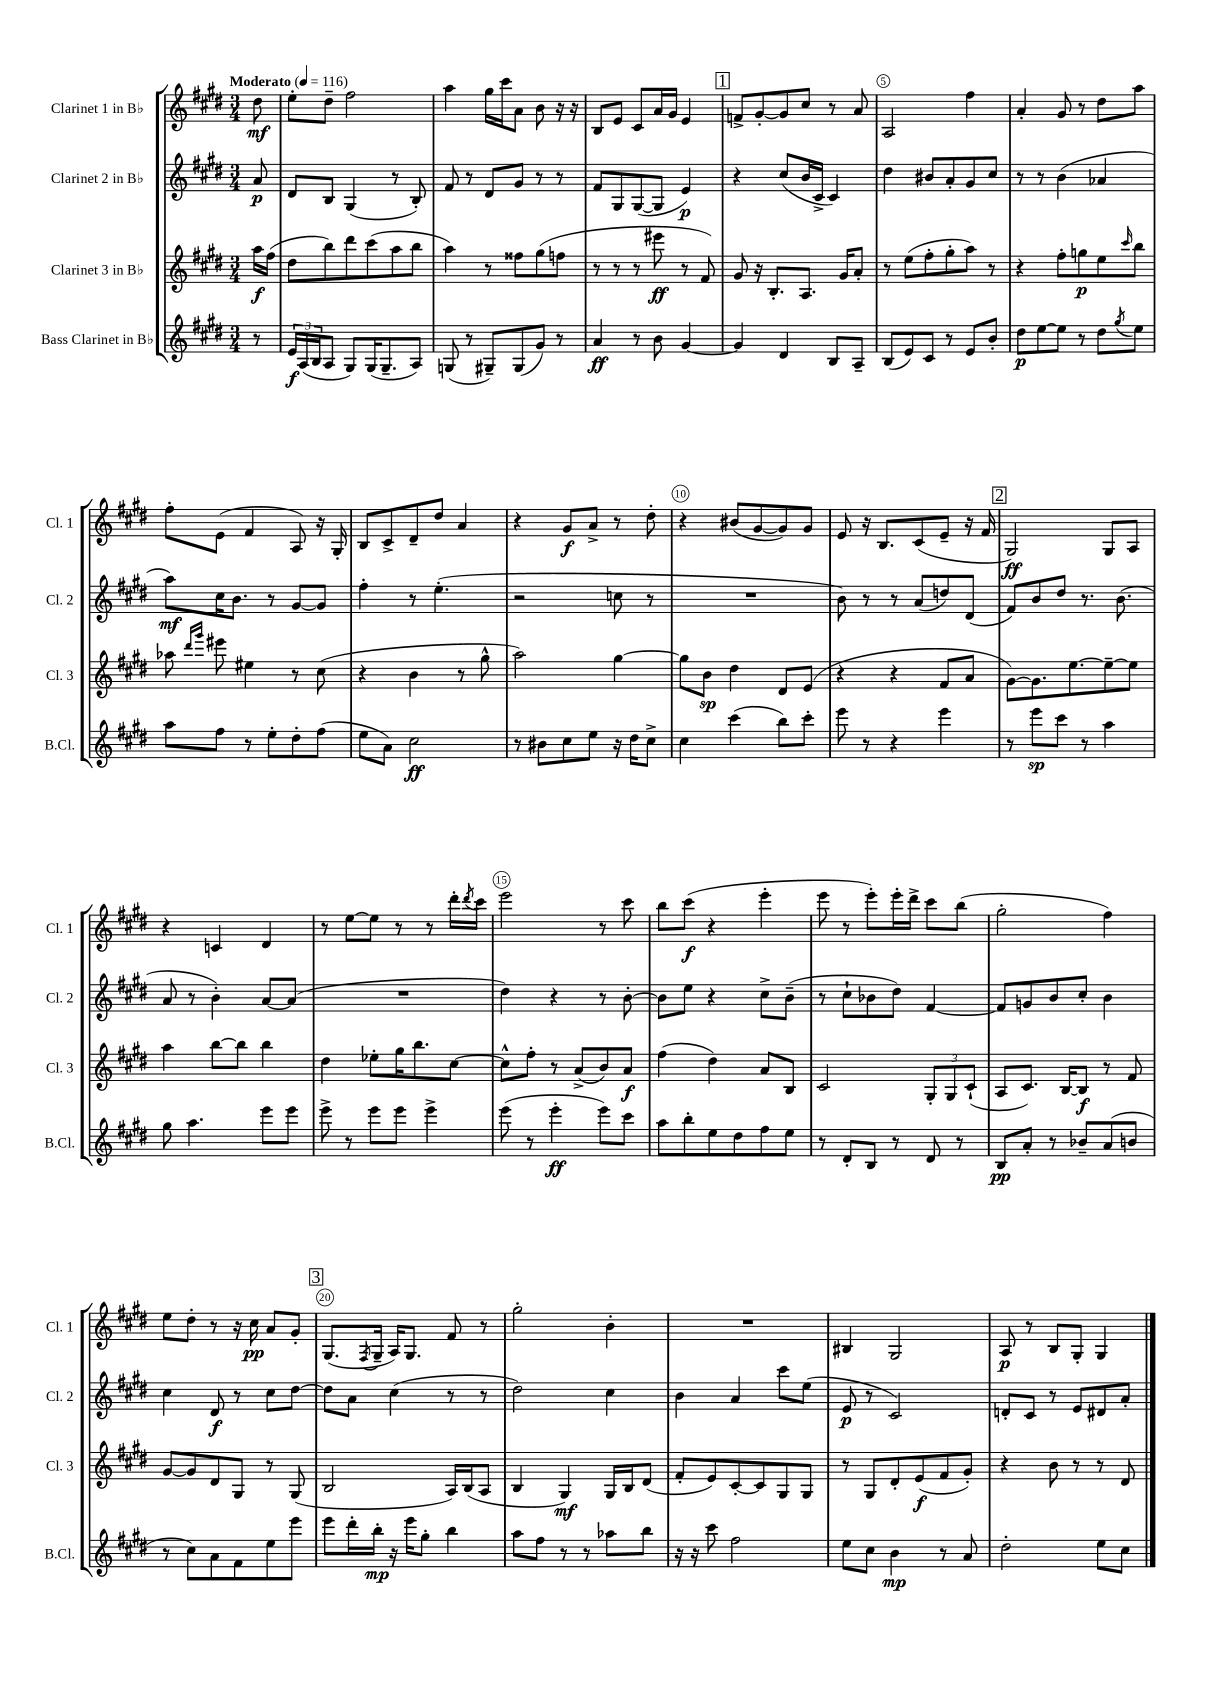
<<
\new StaffGroup <<
\new Staff = "s0" \with { instrumentName = "Clarinet 1 in Bb" shortInstrumentName = "Cl. 1" } {
    \clef treble \key e \major \numericTimeSignature \time 3/4 \partial 8 \tempo "Moderato" 4 = 116
    dis''8\mf |
    e''8-. dis''8-- fis''2 |
    a''4 gis''16 cis'''16 a'8 b'8 r16 r16 |
    b8 e'8 cis'8 a'16 gis'16 e'4 |
    \mark \markup { \box "1" } f'8-> gis'8~-. gis'8 cis''8 r8 a'8 |
    a2 fis''4 |
    a'4-. gis'8 r8 dis''8 a''8 |
    fis''8-. e'8( fis'4 a8) r16 gis16-. |
    b8 cis'8-> dis'8-- dis''8 a'4 |
    r4 gis'8\f a'8-> r8 dis''8-. |
    r4 bis'8( gis'8~ gis'8) gis'8 |
    e'8 r16 b8. cis'8( e'8-- r16 fis'16 |
    \mark \markup { \box "2" } gis2\ff) gis8 a8 |
    r4 c'4 dis'4 |
    r8 e''8~ e''8 r8 r8 dis'''16-. \acciaccatura { dis'''8 } cis'''16 |
    e'''2 r8 cis'''8 |
    b''8 cis'''8\f( r4 e'''4-. |
    e'''8 r8 e'''8-.) e'''16-. dis'''16-> cis'''8 b''8( |
    gis''2-. fis''4) |
    e''8 dis''8-. r8 r16 cis''16\pp a'8 gis'8-. |
    \mark \markup { \box "3" } gis8.( \acciaccatura { fis8 } gis16-- a16) gis8. fis'8 r8 |
    gis''2-. b'4-. |
    R2. |
    bis4 gis2 |
    a8\p r8 b8 gis8-. gis4 \bar "|." |
}
\new Staff = "s1" \with { instrumentName = "Clarinet 2 in Bb" shortInstrumentName = "Cl. 2" } {
    \clef treble \key e \major \numericTimeSignature \time 3/4 \partial 8
    a'8\p |
    dis'8 b8 gis4( r8 b8-.) |
    fis'8 r8 dis'8 gis'8 r8 r8 |
    fis'8 gis8 gis8~( gis8 e'4\p) |
    \mark \markup { \box "1" } r4 cis''8( b'16 cis'16-> cis'4) |
    dis''4 bis'8 a'8-. gis'8 cis''8 |
    r8 r8 b'4( aes'4 |
    a''8\mf) cis''16 b'8. r8 gis'8~ gis'8 |
    fis''4-. r8 e''4.-.( |
    r2 c''8 r8 |
    R2. |
    b'8) r8 r8 a'8( d''8) dis'8( |
    \mark \markup { \box "2" } fis'8) b'8 dis''8 r8. b'8.( |
    a'8 r8 b'4-.) a'8~ a'8( |
    R2. |
    dis''4) r4 r8 b'8~-. |
    b'8 e''8 r4 cis''8-> b'8--( |
    r8 cis''8-! bes'8 dis''8) fis'4~ |
    fis'8 g'8 b'8 cis''8-. b'4 |
    cis''4 dis'8\f r8 cis''8 dis''8~ |
    \mark \markup { \box "3" } dis''8 a'8 cis''4( r8 r8 |
    dis''2) cis''4 |
    b'4 a'4 cis'''8 e''8( |
    e'8\p r8 cis'2) |
    d'8-. cis'8 r8 e'8 dis'8 a'8-. \bar "|." |
}
\new Staff = "s2" \with { instrumentName = "Clarinet 3 in Bb" shortInstrumentName = "Cl. 3" } {
    \clef treble \key e \major \numericTimeSignature \time 3/4 \partial 8
    a''16\f fis''16( |
    dis''8 b''8) dis'''8 cis'''8( a''8 b''8 |
    a''4) r8 fisis''8 gis''8( f''8 |
    r8 r8 r8 eis'''8\ff r8 fis'8) |
    \mark \markup { \box "1" } gis'8 r16 b8.-. a8. gis'16 a'8-. |
    r8 e''8( fis''8-. gis''8-. a''8) r8 |
    r4 fis''8-. g''8\p e''8 \grace { cis'''16 } b''8 |
    aes''8 \grace { dis'''16 gis'''16 } eis'''8 eis''4 r8 cis''8( |
    r4 b'4 r8 gis''8-^ |
    a''2) gis''4~ |
    gis''8 b'8\sp dis''4 dis'8 e'8( |
    r4 r4 fis'8 a'8 |
    \mark \markup { \box "2" } gis'8~) gis'8. e''8.~ e''8~-- e''8 |
    a''4 b''8~ b''8 b''4 |
    dis''4 ees''8-. gis''16 b''8. cis''8~ |
    cis''8-^ fis''8-. r8 a'8->( b'8) a'8\f |
    fis''4( dis''4) a'8 b8 |
    cis'2 \tuplet 3/2 { gis8-. gis8 cis'8-!( } |
    a8 cis'8.) b16~ b8\f r8 fis'8 |
    gis'8~ gis'8 dis'8 gis8 r8 gis8( |
    \mark \markup { \box "3" } b2 a16) b16( a8 |
    b4 gis4\mf) gis16 b16 dis'8( |
    fis'8-. e'8) cis'8~-. cis'8 gis8 gis8 |
    r8 gis8 dis'8-. e'8\f( fis'8 gis'8-.) |
    r4 b'8 r8 r8 dis'8 \bar "|." |
}
\new Staff = "s3" \with { instrumentName = "Bass Clarinet in Bb" shortInstrumentName = "B.Cl." } {
    \clef treble \key e \major \numericTimeSignature \time 3/4 \partial 8
    r8 |
    \tuplet 3/2 { e'16\f a16( b16 } a8 gis8) gis16( gis8.-- a8) |
    g8( r8 gis8--) gis8( gis'8) r8 |
    a'4\ff r8 b'8 gis'4~ |
    \mark \markup { \box "1" } gis'4 dis'4 b8 a8-- |
    b8( e'8) cis'8 r8 e'8 b'8-. |
    dis''8\p e''8~ e''8 r8 dis''8 \acciaccatura { gis''8 } e''8 |
    a''8 fis''8 r8 e''8-. dis''8-. fis''8( |
    e''8 a'8) cis''2\ff |
    r8 bis'8 cis''8 e''8 r16 dis''16 cis''8-> |
    cis''4 cis'''4( b''8) cis'''8-. |
    e'''8 r8 r4 e'''4 |
    \mark \markup { \box "2" } r8 e'''8\sp cis'''8 r8 a''4 |
    gis''8 a''4. e'''8 e'''8 |
    e'''8-> r8 e'''8 e'''8 e'''4-> |
    e'''8( r8 e'''4-.\ff e'''8) cis'''8 |
    a''8 b''8-. e''8 dis''8 fis''8 e''8 |
    r8 dis'8-. b8 r8 dis'8 r8 |
    b8\pp a'8-. r8 bes'8-- a'8( b'8 |
    r8 cis''8) a'8 fis'8 e''8 e'''8 |
    \mark \markup { \box "3" } e'''8 dis'''16-. b''16-.\mp r16 e'''16 gis''8-. b''4 |
    a''8 fis''8 r8 r8 aes''8 b''8 |
    r16 r16 cis'''8 fis''2 |
    e''8 cis''8 b'4\mp r8 a'8 |
    dis''2-. e''8 cis''8 \bar "|." |
}
>>
>>
\layout { \context { \Score \override BarNumber.break-visibility = ##(#f #t #t) barNumberVisibility = #(every-nth-bar-number-visible 5) \override BarNumber.stencil = #(make-stencil-circler 0.1 0.3 ly:text-interface::print) } }
